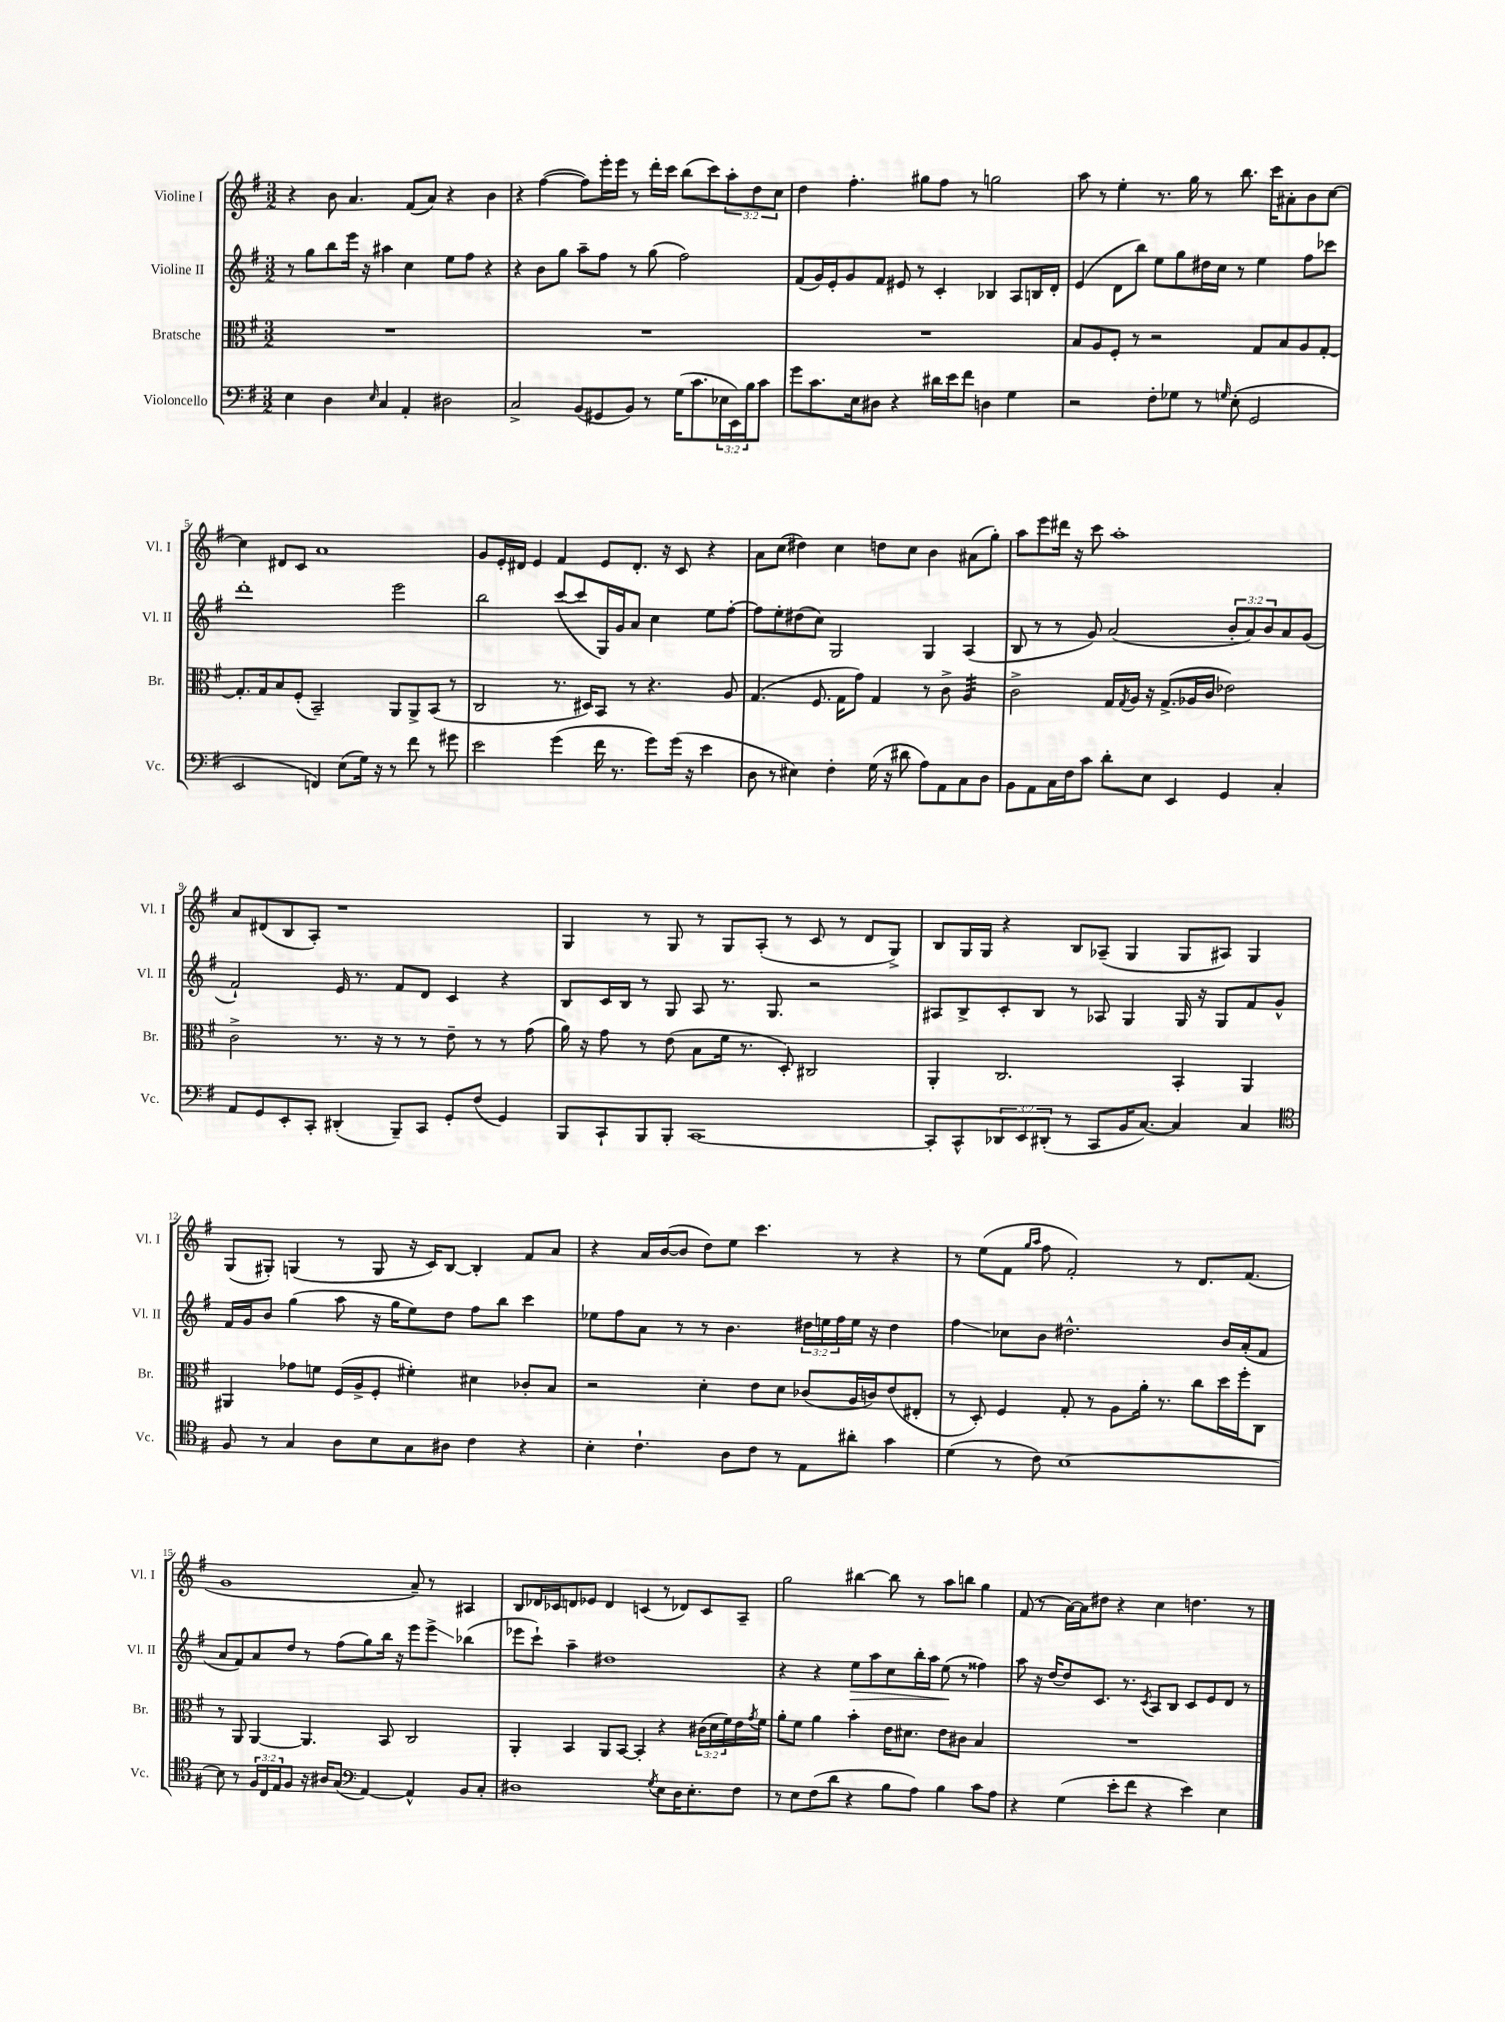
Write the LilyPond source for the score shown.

<<
\new StaffGroup <<
\new Staff = "s0" \with { instrumentName = "Violine I" shortInstrumentName = "Vl. I" } {
    \clef treble \key g \major \numericTimeSignature \time 3/2 \override Staff.TupletNumber.text = #tuplet-number::calc-fraction-text
    r4 b'8 a'4. fis'8( a'8) r4 b'4 |
    r4 fis''4~( fis''8) e'''16-. e'''16 r8 d'''16-. c'''16 b''8( c'''8) \tuplet 3/2 { a''8-. d''8 c''8 } |
    d''4 fis''4.-. gis''8 fis''8 r8 g''2 |
    a''8 r8 e''4-. r8. g''16 r8 b''8. c'''16 ais'8-. b'8 c''8~ |
    c''4 dis'8 c'8 a'1 |
    g'8 e'16-. dis'16 e'4 fis'4 e'8 dis'8.-. r16 c'8 r4 |
    a'8 c''8( dis''4) c''4 d''8 c''8 b'4 ais'8( g''8-.) |
    a''8 e'''8 dis'''16 r16 c'''8 a''1-. |
    a'8 dis'8( b8 a8-.) r1 |
    g4 r8 g8 r8 g8 a8-.( r8 c'8 r8 d'8 g8->) |
    b8 g16 g16 r4 b8 aes8--( g4 g8 ais8) g4 |
    g8( gis8-.) g4( r8 g8 r16 c'16) b8~ b4-. fis'8 a'8 |
    r4 a'16 b'16~( b'8 d''8) e''8 c'''4. r8 r4 |
    r8 e''8( fis'8 \grace { g''16 a''16 } fis''8 fis'2-.) r8 d'8. fis'8.( |
    g'1 a'8--) r8 ais4 |
    b8 des'16 ces'16 d'8 ees'8 d'4 c'4( r8 des'8) c'8 a8-- |
    g''2 bis''4~ bis''8 r8 a''8 b''8 g''4 |
    fis'8( r8 a'16~) a'16 dis''8 r4 c''4 d''4. r8 \bar "|." |
}
\new Staff = "s1" \with { instrumentName = "Violine II" shortInstrumentName = "Vl. II" } {
    \clef treble \key g \major \numericTimeSignature \time 3/2 \override Staff.TupletNumber.text = #tuplet-number::calc-fraction-text
    r8 g''8 b''8 e'''16 r16 ais''4 c''4 e''8 fis''8 r4 |
    r4 b'8 g''8 a''8-- fis''8 r8 g''8( fis''2) |
    fis'8( g'16) e'16-. g'8 fis'8 eis'8 r8 c'4-. bes4 a8 b16 d'16-. |
    e'4( d'8 b''8) e''8 g''8 dis''16 c''16 r8 e''4 fis''8 ces'''8 |
    d'''1-. e'''2 |
    b''2 c'''8~( c'''8 g16) g'16 a'8 c''4 e''8 fis''8~-. |
    fis''8 e''8-. dis''8( c''8) g2 g4 a4( |
    b8 r8 r8 g'8) a'2( \tuplet 3/2 { b'8-. a'8) b'8 } a'8 g'8( |
    fis'2-!) e'16 r8. fis'8 d'8 c'4 r4 |
    b8 c'16 b16 r8 g8 a8 r8. g8. r2 |
    ais8 b8-> c'8-. b8 r8 aes8 g4 g16 r16 g8 fis'8 g'8-^ |
    fis'16 g'16 b'8 g''4( a''8 r16 g''16 e''8) d''8 fis''8 b''8 c'''4 |
    ees''8 fis''8 a'8 r8 r8 b'4. \tuplet 3/2 { dis''16 e''16 fis''16 } e''16 r16 dis''4 |
    fis''4\glissando ces''8 b'8 dis''2.-^ b'16 a'16-.( fis'8 |
    a'8 fis'8) a'8 d''8 r8 fis''8( g''8) b''16 r16 e'''8 e'''8->\glissando bes''4( |
    ees'''8 c'''8-!) a''4-- dis''1 |
    r4 r4 e''8\> a''8 c''8 b''16-. a''16 e''8\!( r8 fisis''4) |
    a''8 r16 d''16~ d''8 c'8. r8. \acciaccatura { c'8 } a8 b8 c'8 e'8 d'8 r8 \bar "|." |
}
\new Staff = "s2" \with { instrumentName = "Bratsche" shortInstrumentName = "Br." } {
    \clef alto \key g \major \numericTimeSignature \time 3/2 \override Staff.TupletNumber.text = #tuplet-number::calc-fraction-text
    R1. |
    R1. |
    R1. |
    b8 a8 fis8-. r8 r2 g8 b8 a8 g8~-. |
    g8.-. g16 b8 fis8-.( b,2--) a,8 a,8-> b,8( r8 |
    c2 r8. dis16) b,8 r8 r4. a8 |
    g4.( fis8. g16 g'8) g4 r8 c'8-> a4:32 |
    c'2-> g16 \acciaccatura { g8 } a16 r16 g8.->( aes16 c'16 ees'2) |
    c'2-> r8. r16 r8 r8 e'8-- r8 r8 g'8( |
    a'16) r16 g'8 r8 e'8( b8 fis'16 r8. d8-.) cis2 |
    a,4-. c2. b,4-. a,4 |
    ais,4 ges'8 f'8 fis16( a16-> fis8-. fis'4-.) dis'4 ces'8-. b8 |
    r2 d'4-. e'8 d'8 ces'8( a16 c'16) e'8( eis8-. |
    r8 d8-.) fis4 g8-. r8 a8 a'16-. r8. c''8 d''16 fis''16-. c8 |
    r8 a,8 a,4~ a,4. b,8 c2 |
    a,4-. b,4 a,8 b,8~ b,4-. r4 \tuplet 3/2 { cis'16( d'16 fis'16) } e'16 \acciaccatura { g'8 } fis'16 |
    a'8-. fis'8 a'4 b'4-. e'16 dis'8. e'8 cis'8 b4 |
    R1. \bar "|." |
}
\new Staff = "s3" \with { instrumentName = "Violoncello" shortInstrumentName = "Vc." } {
    \clef bass \key g \major \numericTimeSignature \time 3/2 \override Staff.TupletNumber.text = #tuplet-number::calc-fraction-text
    e4 d4 \grace { e16 } c4 a,4-. dis2 |
    c2-> b,8( gis,8 b,8) r8 g16( c'8. \tuplet 3/2 { ees16 e,16) b16 } c'8 |
    g'8 c'8. e16 dis8 r4 dis'16 e'16 fis'8 d4 g4 |
    r2 fis8-. ges8 r8 \grace { g16 } e8-.( g,2 |
    e,2 f,4) e8( g16) r16 r8 fis'8 r8 gis'8 |
    e'2 g'4( fis'16 r8. g'8) g'16( r16 e'4 |
    d8 r8 eis4) fis4-. g16( r16 dis'8 a8) a,8 c8 d8 |
    b,8 a,8 c16 fis16 c'8 d'8-. e8 e,4 g,4 c4-. |
    a,8 g,8 e,8-. c,8-. dis,4-.( b,,8--) c,8 g,8-. fis8( g,4) |
    b,,8 c,8-! b,,8 b,,8-. c,1~ |
    c,8-. c,8-^ \tuplet 3/2 { des,8 e,8 dis,8-.( } r8 c,8 b,16 c8.~) c4 c4 |
    \clef tenor fis8 r8 g4 a8 b8 g8 ais8 c'4 r4 |
    b4-. c'4.-! a8 c'8 r8 e8 ais'8-. g'4 |
    d'4( r8 c'8) b1~ |
    b8 r8 \tuplet 3/2 { fis16 c16 e16 } fis8 r16 ais16 g8( \clef bass a,4~) a,4-^ b,8 c8-. |
    dis1 \acciaccatura { g8 } e8 dis16 e8.-. fis8 |
    r8 e8 fis8( d'8 r4 b8 a8) b4 c'8 a8 |
    r4 g4( e'8-. fis'8 r4 e'4) e4 \bar "|." |
}
>>
>>
